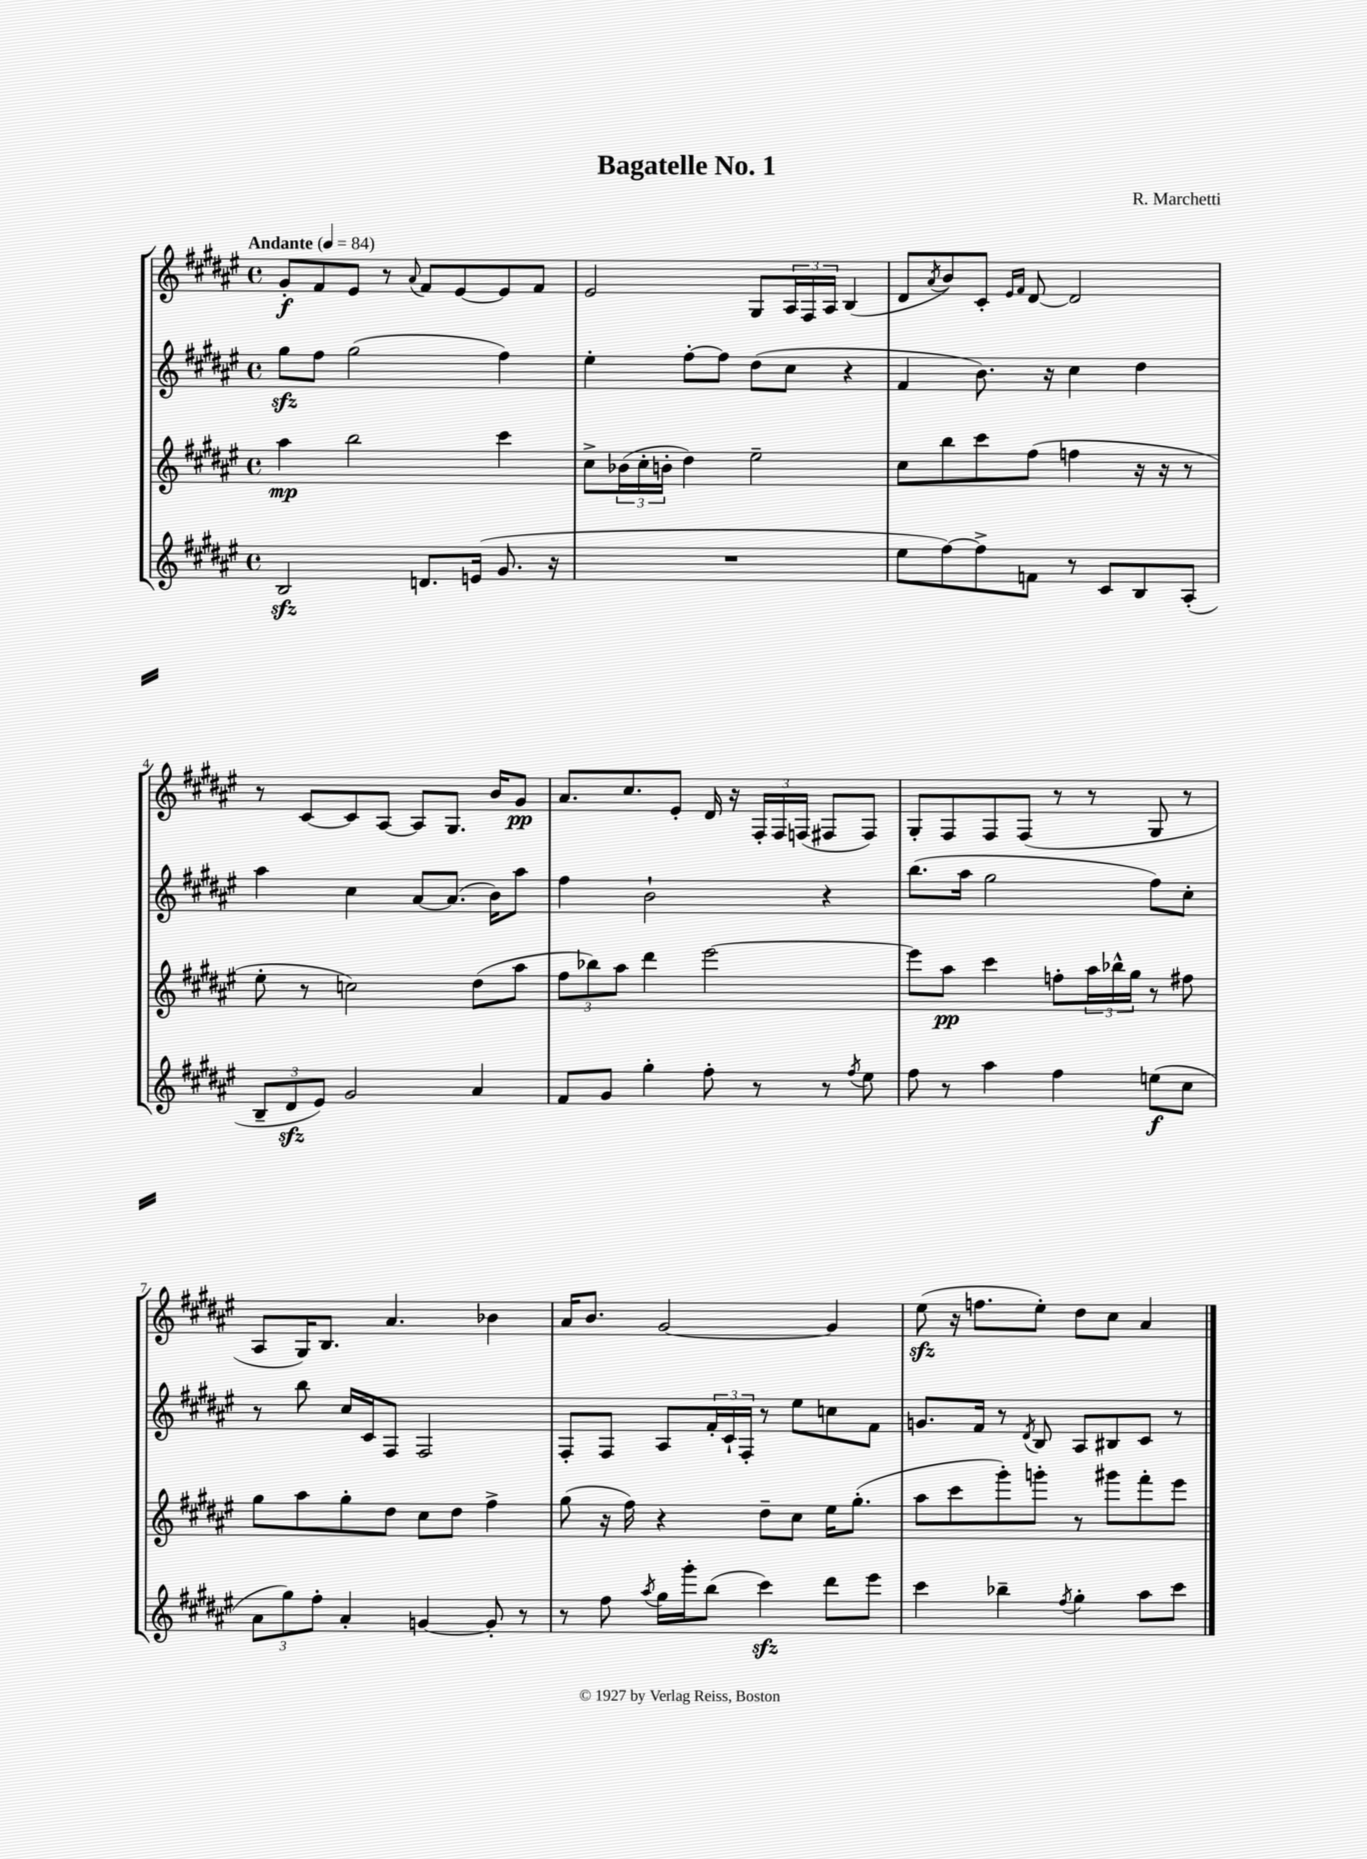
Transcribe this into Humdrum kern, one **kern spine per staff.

**kern	**dynam	**kern	**dynam	**kern	**kern	**dynam
*part4	*part4	*part3	*part3	*part2	*part1	*part1
*staff4	*staff4	*staff3	*staff3	*staff2	*staff1	*staff1
*clefG2	*	*clefG2	*	*clefG2	*clefG2	*
*k[f#c#g#d#a#e#]	*	*k[f#c#g#d#a#e#]	*	*k[f#c#g#d#a#e#]	*k[f#c#g#d#a#e#]	*
*M4/4	*	*M4/4	*	*M4/4	*M4/4	*
*met(c)	*	*met(c)	*	*met(c)	*met(c)	*
*MM84	*	*MM84	*	*MM84	*MM84	*
=1	=1	=1	=1	=1	=1	=1
!	!	!	!	!	!LO:TX:a:B:t=Andante	!
2Bzz/	.	4aa#\	mp	8gg#zz\L	8g#'/L	f
.	.	.	.	8ff#\J	8f#/	.
.	.	2bb\	.	(2gg#\	8e#/J	.
.	.	.	.	.	8r	.
.	.	.	.	.	8qqa#/	.
8.dn/L	.	.	.	.	8f#/L	.
.	.	.	.	.	[8e#/	.
(16en/Jk	.	.	.	.	.	.
8.g#/	.	4ccc#\	.	4ff#\)	8e#/]	.
.	.	.	.	.	8f#/J	.
16r	.	.	.	.	.	.
=2	=2	=2	=2	=2	=2	=2
1r	.	8cc#^\L	.	4ee#'\	2e#/	.
.	.	(24b-X\L	.	.	.	.
.	.	24cc#'\	.	.	.	.
.	.	24bn'\JJ	.	.	.	.
.	.	4dd#\)	.	[8ff#'\L	.	.
.	.	.	.	8ff#\J]	.	.
.	.	2ee#~\	.	(8dd#\L	8G#/L	.
.	.	.	.	8cc#\J	24A#/L	.
.	.	.	.	.	24F#/	.
.	.	.	.	.	24A#/JJ	.
.	.	.	.	4r	(4B/	.
=3	=3	=3	=3	=3	=3	=3
8ee#\L	.	8cc#\L	.	4f#/	8d#/L	.
.	.	.	.	.	8qa#/	.
[8ff#\)	.	8bb\	.	.	8b/)	.
8ff#^\]	.	8ccc#\	.	8.b\)	8c#'/J	.
.	.	.	.	.	16qqe#/LL	.
.	.	.	.	.	16qqf#/JJ	.
8fn\J	.	(8ff#\J	.	.	[8d#/	.
.	.	.	.	16r	.	.
8r	.	4ffn\	.	4cc#\	2d#/]	.
8c#/L	.	.	.	.	.	.
8B/	.	16r	.	4dd#\	.	.
.	.	16r	.	.	.	.
(8A#'/J	.	8r	.	.	.	.
!!LO:LB:g=z
=4	=4	=4	=4	=4	=4	=4
12B~/L	.	8ee#'\	.	4aa#\	8r	.
12d#zz/	.	.	.	.	.	.
.	.	8r	.	.	[8c#/L	.
12e#/J)	.	.	.	.	.	.
2g#/	.	2ccn\)	.	4cc#\	8c#/]	.
.	.	.	.	.	[8A#/J	.
.	.	.	.	[8a#/L	8A#/L]	.
.	.	.	.	(8.a#/J]	8.G#/J	.
4a#/	.	(8dd#\L	.	.	.	.
.	.	.	.	16b\KL)	16b/KL	.
.	.	8aa#\J	.	8aa#\J	8g#/J	pp
=5	=5	=5	=5	=5	=5	=5
8f#/L	.	12ff#\L	.	4ff#\	8.a#/L	.
.	.	12bb-X\)	.	.	.	.
8g#/J	.	.	.	.	.	.
.	.	12aa#\J	.	.	.	.
.	.	.	.	.	8.cc#/	.
4gg#'\	.	4ddd#\	.	2b`\	.	.
.	.	.	.	.	8e#'/J	.
8ff#'\	.	[2eee#\	.	.	16d#/	.
.	.	.	.	.	16r	.
8r	.	.	.	.	24F#'/LL	.
.	.	.	.	.	24F#/	.
.	.	.	.	.	(24Fn/JJ	.
8r	.	.	.	4r	8F#X/L	.
8qff#/	.	.	.	.	.	.
8ee#\	.	.	.	.	8F#/J)	.
=6	=6	=6	=6	=6	=6	=6
8ff#\	.	8eee#\L]	.	(8.bb\L	8G#'/L	.
8r	.	8aa#\J	pp	.	8F#/	.
.	.	.	.	16aa#\Jk	.	.
4aa#\	.	4ccc#\	.	2gg#\	8F#/	.
.	.	.	.	.	(8F#/J	.
4ff#\	.	8ffn'\L	.	.	8r	.
.	.	24aa#\L	.	.	8r	.
.	.	24bb-X^^\	.	.	.	.
.	.	24gg#\JJ	.	.	.	.
(8een\L	f	8r	.	8ff#\L)	8G#/	.
8cc#\J	.	8ff#X\	.	8cc#'\J	8r	.
!!LO:LB:g=z
=7	=7	=7	=7	=7	=7	=7
12a#\L	.	8gg#\L	.	8r	8A#/L	.
12gg#\)	.	.	.	.	.	.
.	.	8aa#\	.	8bb\	16G#/K)	.
12ff#'\J	.	.	.	.	.	.
.	.	.	.	.	8.B/J	.
4a#'/	.	8gg#'\	.	16cc#/LL	.	.
.	.	.	.	16c#/J	.	.
.	.	8dd#\J	.	8F#/J	4.a#/	.
[4gn/	.	8cc#\L	.	2F#/	.	.
.	.	8dd#\J	.	.	.	.
8g'/]	.	4ff#^\	.	.	4b-X\	.
8r	.	.	.	.	.	.
=8	=8	=8	=8	=8	=8	=8
8r	.	(8gg#\	.	8F#'/L	16a#/KL	.
.	.	.	.	.	8.b/J	.
8ff#\	.	16r	.	8F#/J	.	.
.	.	16ff#\)	.	.	.	.
8qaa#/	.	.	.	.	.	.
16gg#\LL	.	4r	.	8A#/L	[2g#/	.
16ggg#'\J	.	.	.	.	.	.
(8bb\J	.	.	.	24f#'/L	.	.
.	.	.	.	24c#`/	.	.
.	.	.	.	24F#'/JJ	.	.
4ccc#zz\)	.	8dd#~\L	.	8r	.	.
.	.	8cc#\J	.	8ee#\L	.	.
8ddd#\L	.	16ee#\KL	.	8ccn\	4g#/]	.
.	.	(8.gg#'\J	.	.	.	.
8eee#\J	.	.	.	8f#\J	.	.
=9	=9	=9	=9	=9	=9	=9
4ccc#\	.	8aa#\L	.	8.gn/L	(8ee#zz\	.
.	.	8ccc#\	.	.	16r	.
.	.	.	.	16f#/Jk	8.ffn\L	.
4bb-X~\	.	8ggg#'\)	.	8r	.	.
.	.	.	.	8qd#/	.	.
.	.	8gggn'\J	.	8B/	8ee#'\J)	.
8qff#/	.	.	.	.	.	.
4gg#'\	.	8r	.	8A#/L	8dd#\L	.
.	.	8ggg#X\L	.	8B#X/	8cc#\J	.
8aa#\L	.	8fff#'\	.	8c#/J	4a#/	.
8ccc#\J	.	8eee#\J	.	8r	.	.
==	==	==	==	==	==	==
*-	*-	*-	*-	*-	*-	*-
